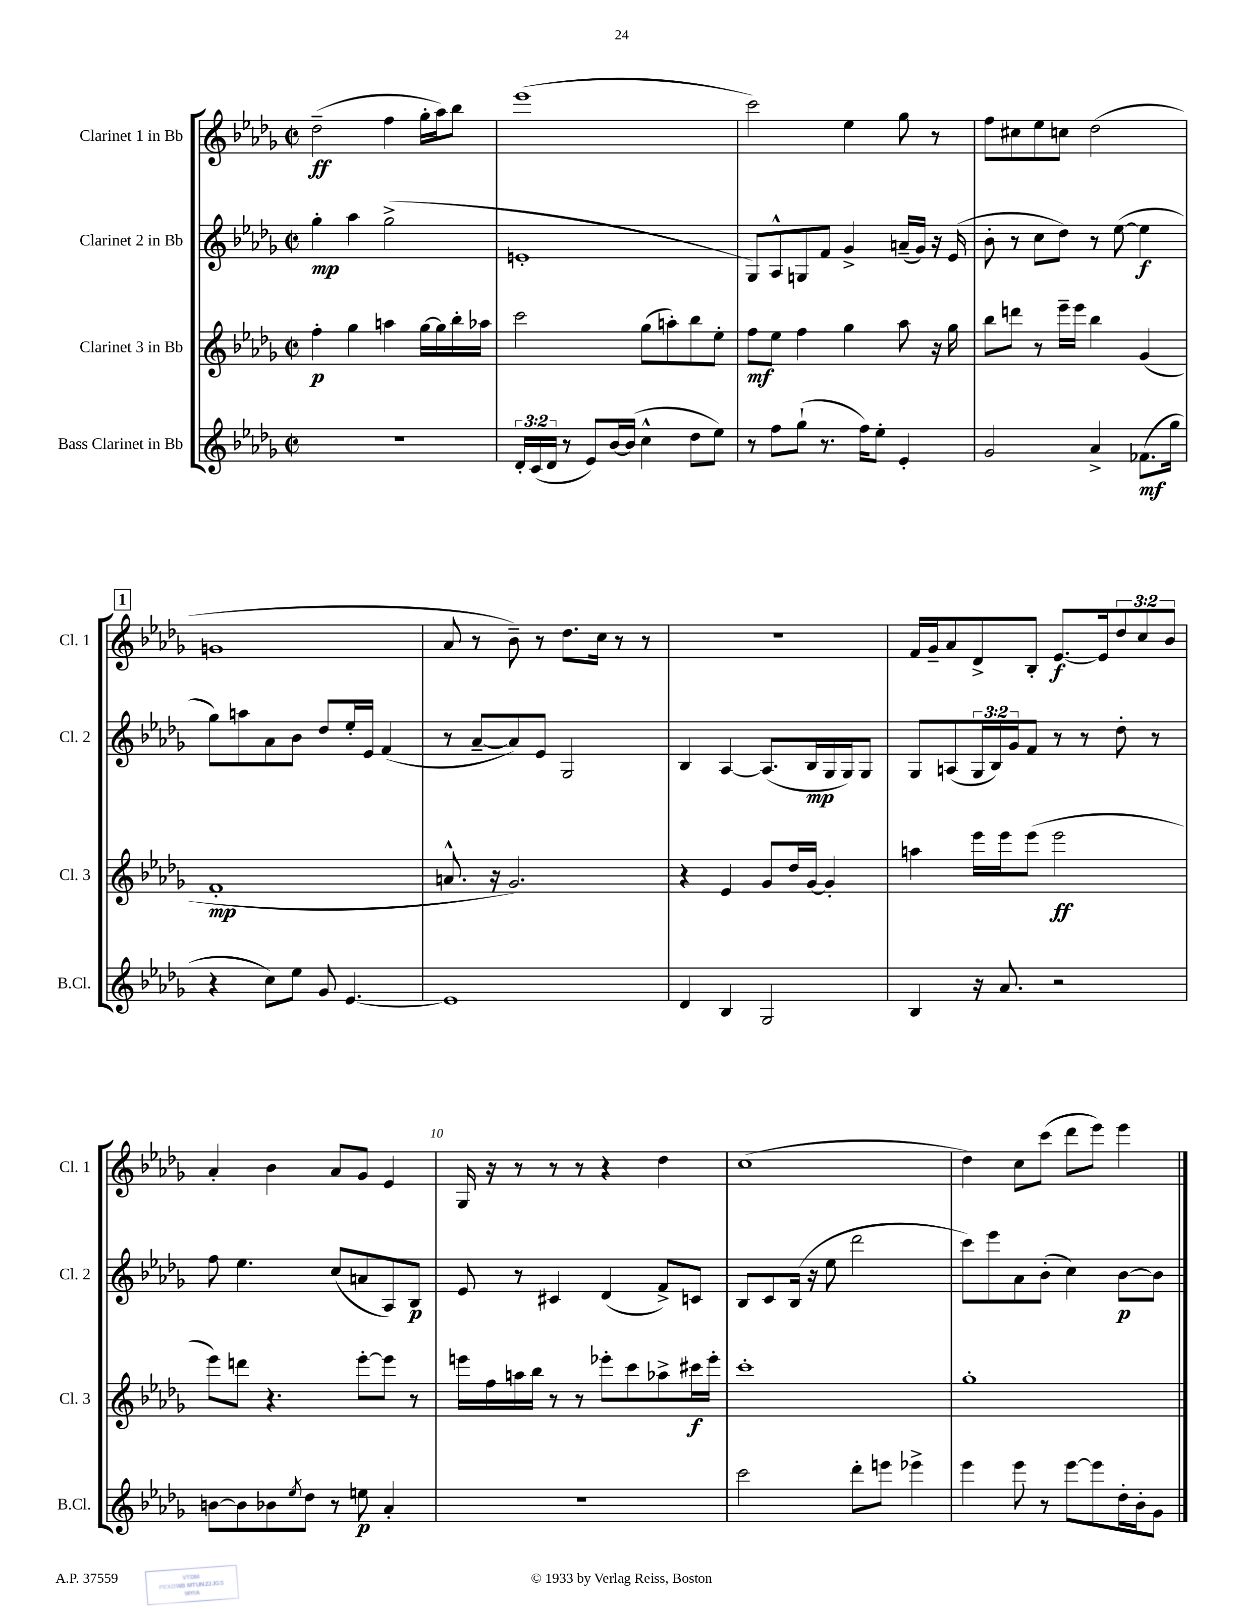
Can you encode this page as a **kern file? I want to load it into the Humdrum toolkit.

**kern	**dynam	**kern	**dynam	**kern	**dynam	**kern	**dynam
*part4	*part4	*part3	*part3	*part2	*part2	*part1	*part1
*staff4	*staff4	*staff3	*staff3	*staff2	*staff2	*staff1	*staff1
*I"Bass Clarinet in Bb	*	*I"Clarinet 3 in Bb	*	*I"Clarinet 2 in Bb	*	*I"Clarinet 1 in Bb	*
*I'B.Cl.	*	*I'Cl. 3	*	*I'Cl. 2	*	*I'Cl. 1	*
*clefG2	*	*clefG2	*	*clefG2	*	*clefG2	*
*k[b-e-a-d-g-]	*	*k[b-e-a-d-g-]	*	*k[b-e-a-d-g-]	*	*k[b-e-a-d-g-]	*
*M2/2	*	*M2/2	*	*M2/2	*	*M2/2	*
*met(c|)	*	*met(c|)	*	*met(c|)	*	*met(c|)	*
=1	=1	=1	=1	=1	=1	=1	=1
1r	.	4ff'\	p	4gg-'\	mp	(2dd-~\	ff
.	.	4gg-\	.	4aa-\	.	.	.
.	.	4aan\	.	(2gg-^\	.	4ff\	.
.	.	[16gg-\LL	.	.	.	16gg-'\LL	.
.	.	16gg-\]	.	.	.	16aa-\J)	.
.	.	16bb-'\	.	.	.	8bb-\J	.
.	.	16aa-X\JJ	.	.	.	.	.
=2	=2	=2	=2	=2	=2	=2	=2
24d-'/LL	.	2ccc\	.	1en'	.	(1eee-	.
(24c/	.	.	.	.	.	.	.
24d-/JJ	.	.	.	.	.	.	.
8r	.	.	.	.	.	.	.
8e-/L)	.	.	.	.	.	.	.
[16b-/L	.	.	.	.	.	.	.
(16b-/JJ]	.	.	.	.	.	.	.
4cc^^\	.	(8gg-\L	.	.	.	.	.
.	.	8aan'\)	.	.	.	.	.
8dd-\L	.	8bb-\	.	.	.	.	.
8ee-\J)	.	8ee-'\J	.	.	.	.	.
=3	=3	=3	=3	=3	=3	=3	=3
8r	.	8ff\L	mf	8G-/L)	.	2ccc\)	.
8ff\L	.	8ee-\J	.	8A-^^/	.	.	.
(8gg-`\J	.	4ff\	.	8Gn/	.	.	.
8.r	.	.	.	8f/J	.	.	.
.	.	4gg-\	.	4g-^/	.	4ee-\	.
16ff\KL)	.	.	.	.	.	.	.
8ee-'\J	.	.	.	.	.	.	.
4e-'/	.	8aa-\	.	(16an~/LL	.	8gg-\	.
.	.	.	.	16g-/JJ)	.	.	.
.	.	16r	.	16r	.	8r	.
.	.	16gg-\	.	(16e-/	.	.	.
=4	=4	=4	=4	=4	=4	=4	=4
2g-/	.	8bb-\L	.	8b-'\	.	8ff\L	.
.	.	8dddn\J	.	8r	.	8cc#X\	.
.	.	8r	.	8cc\L	.	8ee-\	.
.	.	16eee-~\LL	.	8dd-\J)	.	8ccn\J	.
.	.	16eee-\JJ	.	.	.	.	.
4a-^/	.	4bb-\	.	8r	.	(2dd-\	.
.	.	.	.	([8ee-\	.	.	.
(8.f-X\L	mf	(4g-/	.	4ee-\]	f	.	.
16gg-\Jk	.	.	.	.	.	.	.
!!LO:LB:g=z
!!LO:REH:place=s1:t=1
=5	=5	=5	=5	=5	=5	=5	=5
4r	.	1f'	mp	8gg-\L)	.	1gn	.
.	.	.	.	8aan\	.	.	.
8cc\L)	.	.	.	8a-\	.	.	.
8ee-\J	.	.	.	8b-\J	.	.	.
8g-/	.	.	.	8dd-/L	.	.	.
[4.e-/	.	.	.	16ee-'/L	.	.	.
.	.	.	.	16e-/JJ	.	.	.
.	.	.	.	(4f/	.	.	.
=6	=6	=6	=6	=6	=6	=6	=6
1e-]	.	8.an^^/	.	8r	.	8a-/	.
.	.	.	.	[8a-~/L	.	8r	.
.	.	16r	.	.	.	.	.
.	.	2.g-/)	.	8a-/])	.	8b-~\)	.
.	.	.	.	8e-/J	.	8r	.
.	.	.	.	2G-/	.	8.dd-\L	.
.	.	.	.	.	.	16cc\Jk	.
.	.	.	.	.	.	8r	.
.	.	.	.	.	.	8r	.
=7	=7	=7	=7	=7	=7	=7	=7
4d-/	.	4r	.	4B-/	.	1r	.
4B-/	.	4e-/	.	[4A-/	.	.	.
2G-/	.	8g-/L	.	(8.A-/L]	.	.	.
.	.	16dd-/L	.	.	.	.	.
.	.	[16g-/JJ	.	16B-/L	mp	.	.
.	.	4g-'/]	.	16G-/	.	.	.
.	.	.	.	16G-/J)	.	.	.
.	.	.	.	8G-/J	.	.	.
=8	=8	=8	=8	=8	=8	=8	=8
4B-/	.	4aan\	.	8G-/L	.	16f/LL	.
.	.	.	.	.	.	16g-~/J	.
.	.	.	.	(8An/	.	8a-/	.
16r	.	16eee-\LL	.	24G-/L	.	8d-^/	.
.	.	.	.	24B-/)	.	.	.
8.a-/	.	16eee-\J	.	.	.	.	.
.	.	.	.	24g-/J	.	.	.
.	.	(8eee-\J	.	8f/J	.	8B-'/J	.
2r	.	2eee-\	ff	8r	.	[8.e-/L	f
.	.	.	.	8r	.	.	.
.	.	.	.	.	.	16e-/k]	.
.	.	.	.	8dd-'\	.	12dd-/	.
.	.	.	.	.	.	12cc/	.
.	.	.	.	8r	.	.	.
.	.	.	.	.	.	12b-/J	.
!!LO:LB:g=z
=9	=9	=9	=9	=9	=9	=9	=9
[8bn\L	.	8eee-\L)	.	8ff\	.	4a-'/	.
8b\]	.	8dddn\J	.	4.ee-\	.	.	.
8b-X\	.	4.r	.	.	.	4b-\	.
8qee-/	.	.	.	.	.	.	.
8dd-\J	.	.	.	.	.	.	.
8r	.	.	.	(8cc/L	.	8a-/L	.
8een\	p	[8eee-'\L	.	8an/	.	8g-/J	.
4a-'/	.	8eee-\J]	.	8A-/)	.	4e-/	.
.	.	8r	.	8B-/J	p	.	.
=10	=10	=10	=10	=10	=10	=10	=10
1r	.	16eeen\LL	.	8e-/	.	16G-/	.
.	.	16ff\	.	.	.	16r	.
.	.	16aan\	.	8r	.	8r	.
.	.	16bb-\JJ	.	.	.	.	.
.	.	8r	.	4c#X/	.	8r	.
.	.	8r	.	.	.	8r	.
.	.	8eee-X'\L	.	(4d-/	.	4r	.
.	.	8ccc\	.	.	.	.	.
.	.	8aa-X^\	.	8f^/L)	.	4dd-\	.
.	.	16ccc#X\L	f	8cn/J	.	.	.
.	.	16eee-'\JJ	.	.	.	.	.
=11	=11	=11	=11	=11	=11	=11	=11
2ccc\	.	1ccc'	.	8B-/L	.	(1cc	.
.	.	.	.	8c/	.	.	.
.	.	.	.	(16B-/Jk	.	.	.
.	.	.	.	16r	.	.	.
.	.	.	.	8ee-\	.	.	.
8ddd-'\L	.	.	.	2ddd-\	.	.	.
8eeen\J	.	.	.	.	.	.	.
4eee-X^\	.	.	.	.	.	.	.
=12	=12	=12	=12	=12	=12	=12	=12
4eee-\	.	1gg-'	.	8ccc\L)	.	4dd-\)	.
.	.	.	.	8eee-\	.	.	.
8eee-\	.	.	.	8a-\	.	8cc\L	.
8r	.	.	.	(8b-'\J	.	(8ccc\J	.
[8eee-\L	.	.	.	4cc\)	.	8ddd-\L	.
8eee-\]	.	.	.	.	.	8eee-\J)	.
16dd-'\L	.	.	.	[8b-\L	p	4eee-\	.
16b-'\J	.	.	.	.	.	.	.
8g-\J	.	.	.	8b-\J]	.	.	.
==	==	==	==	==	==	==	==
*-	*-	*-	*-	*-	*-	*-	*-
